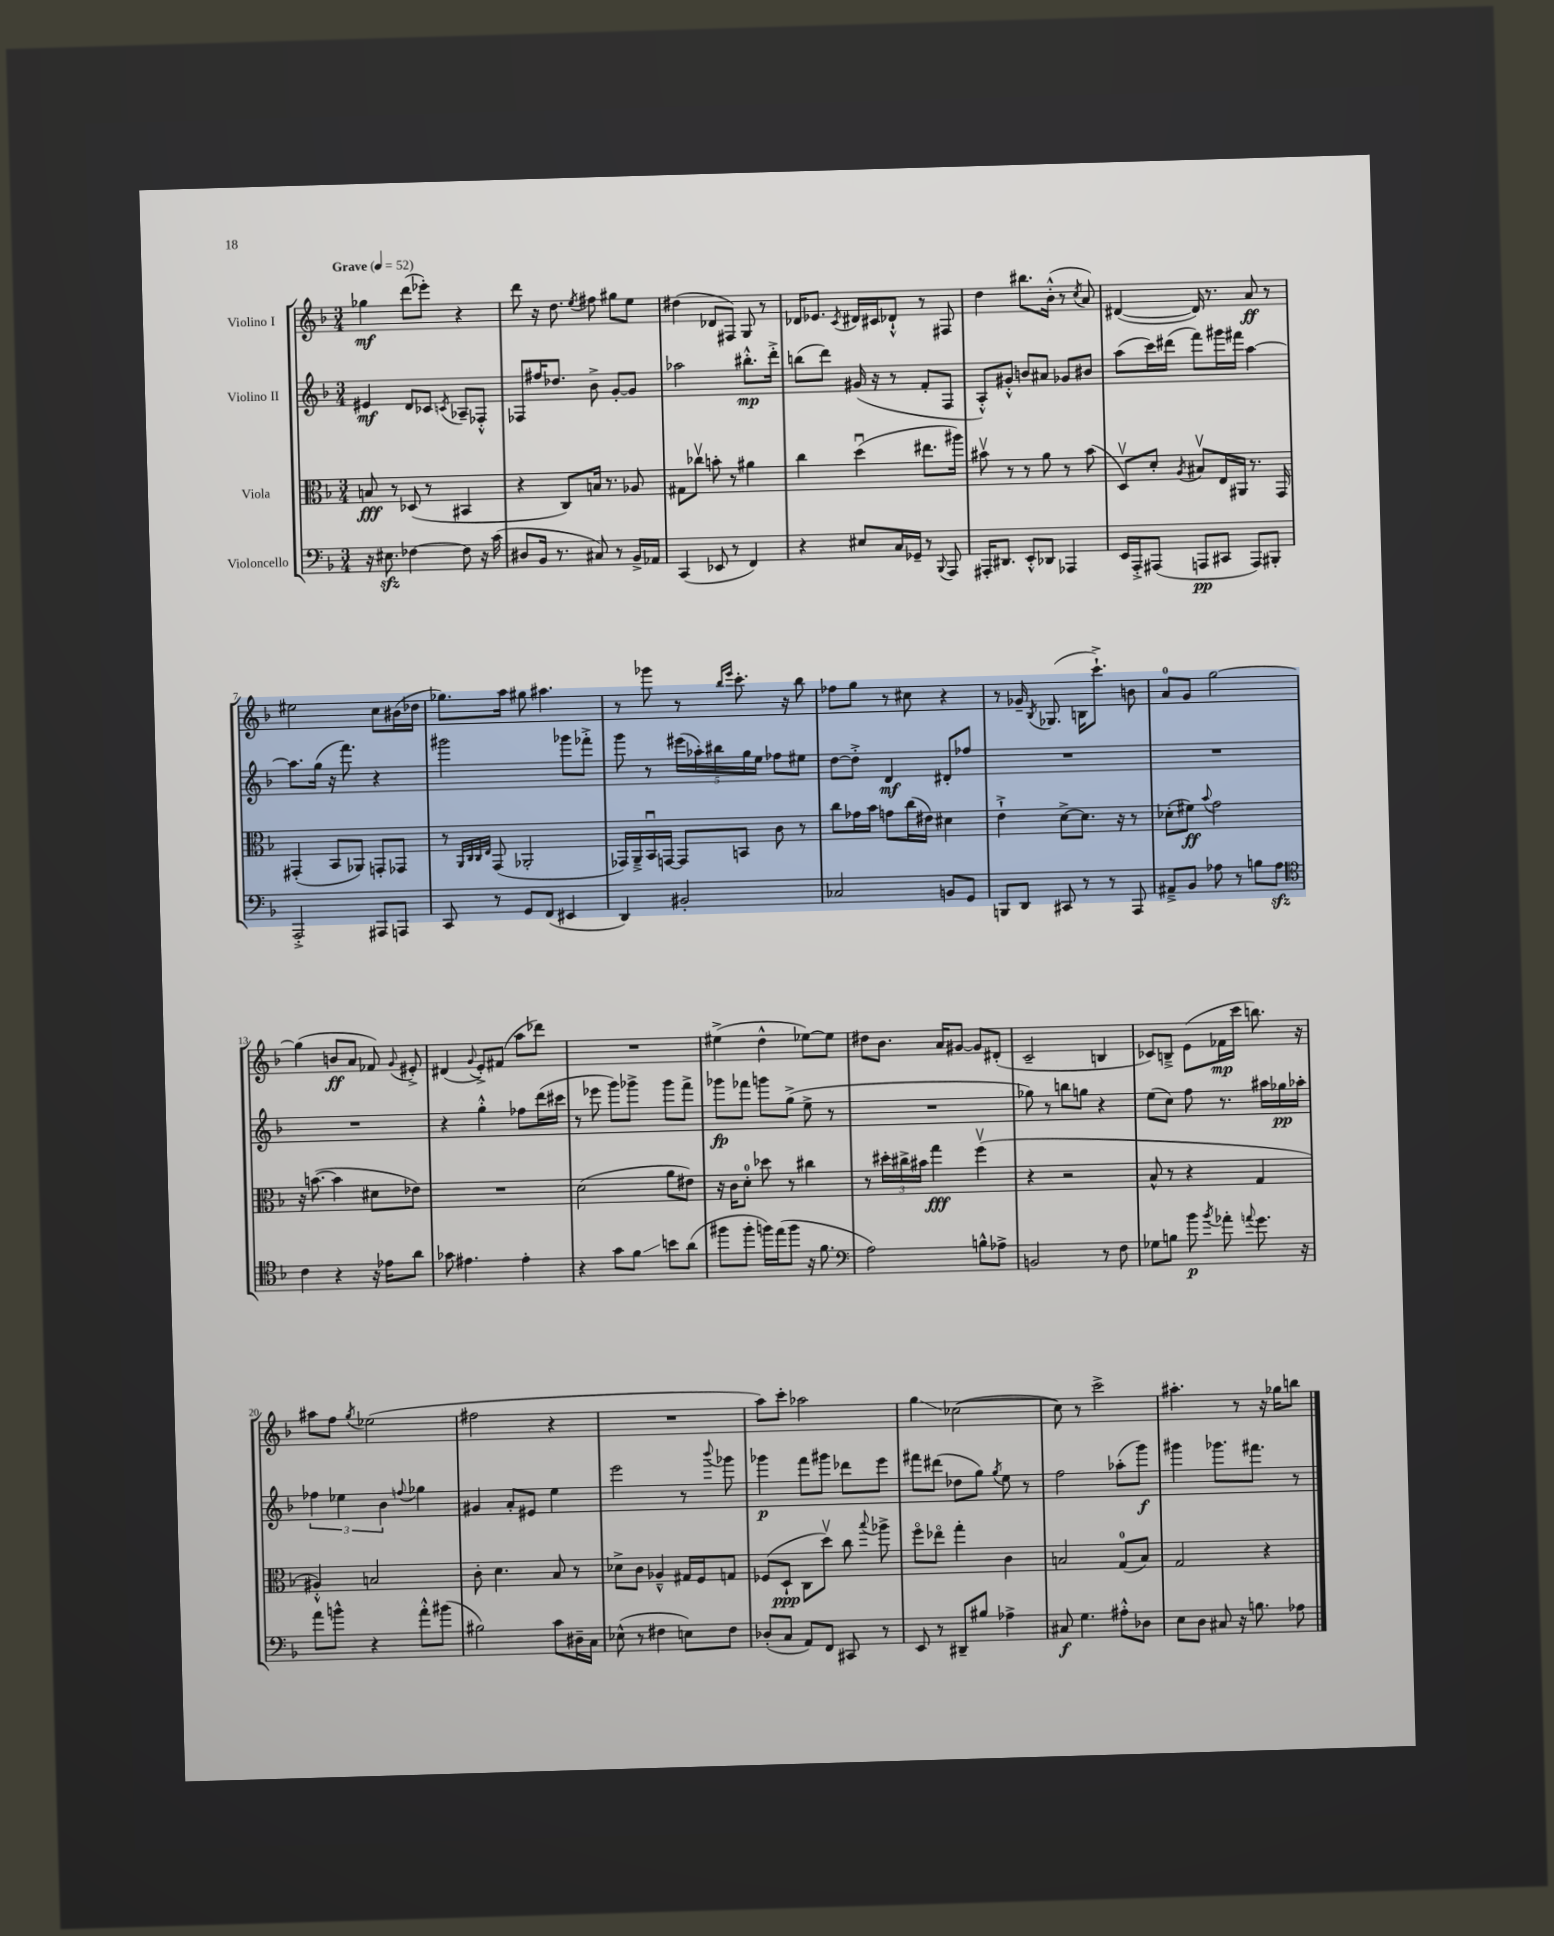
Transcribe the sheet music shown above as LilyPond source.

<<
\new StaffGroup <<
\new Staff = "s0" \with { instrumentName = "Violino I" } {
    \clef treble \key f \major \numericTimeSignature \time 3/4 \tempo "Grave" 4 = 52
    \autoBeamOff ges''4\mf d'''8[( ees'''8]-.) r4 |
    d'''8 r16 d''8. \acciaccatura { e''8 } fis''8 gis''8[ e''8] |
    dis''4( des'8[ fis8]) g8 r8 |
    des'16[ ees'8.] \acciaccatura { c'8 } dis'16[ cis'16 des'8]-!-^ r8 fis8 |
    d''4 bis''8.[ bes'16]-.-^( r8 \acciaccatura { c''8 } a'8) |
    dis'4~( dis'16) r8. a'8\ff r8 |
    eis''2 c''8[ bis'16( des''16] |
    ges''8.[) a''16] gis''8 ais''4. |
    r8 ges'''8 r8 \grace { bes''16[ e'''16] } c'''8.-. r16 bes''8 |
    fes''8[ g''8] r8 cis''8 r4 |
    r8 ges'16-- \acciaccatura { bes8 } ges8.( b16[ c'''8.]-!->) b'8 |
    a'8[-0 g'8] g''2~ |
    g''4( b'8[\ff a'8] fes'8) \appoggiatura { g'8 } eis'8-.-> |
    dis'4( \appoggiatura { g'8 } e'8[-.->) fis'8]( a''8[ des'''8]) |
    R2. |
    eis''4->( d''4-^ ees''8[~) ees''8] |
    dis''8[ bes'8.] a'16[ gis'8]~ gis'8[ dis'8]-.( |
    c'2-- b4 |
    ces'8[) b8]---> e'8[( fes'16\mp c'''16] b''8.) r16 |
    ais''8[ f''8] \acciaccatura { g''8 } ees''2( |
    fis''2 r4 |
    R2. |
    a''8[) c'''8]-. aes''2 |
    g''4\glissando ces''2~( |
    ces''8) r8 c'''2-> |
    ais''4.-. r8 r16 ges''16[ b''8] \bar "|." |
}
\new Staff = "s1" \with { instrumentName = "Violino II" } {
    \clef treble \key f \major \numericTimeSignature \time 3/4
    \autoBeamOff eis'4\mf d'8[ ces'8] \acciaccatura { c'8 } aes8[-- fes8]-.-^ |
    fes8[ fis''16 des''8.] bes'8-> g'8[~-. g'8] |
    aes''2 bis''8.[-.-^\mp d'''16]-.-> |
    b''8[( d'''8]) gis'16( r16 r8 f'8[-. f8] |
    a8[-.-^) gis'8]-.-^ b'8[ ais'8] ges'8[ bis'8] |
    a''8[( c'''16) dis'''16]( f'''8[) gis'''16 fis'''16] a''4~ |
    a''8.[ g''16]( r16 f'''8.) r4 |
    gis'''2 ges'''8[ fes'''8]-.-> |
    g'''8 r8 \tuplet 5/4 { eis'''16[( aes''16-.) bis''16 g''16 e''16] } fes''8[ eis''8] |
    d''8[~ d''8]-.-> d'4\mf dis'8[-. fes''8] |
    R2. |
    R2. |
    R2. |
    r4 g''4-.-^ fes''8[ d'''16( cis'''16] |
    r8 ees'''8 g'''8[) ges'''8]-> ges'''8[ f'''8]-> |
    ges'''8[\fp fes'''8] g'''8[ g''8]->( e''8-> r8 |
    R2. |
    ges''8) r8 b''8[ g''8] r4 |
    e''8[( c''8]) f''8 r8. ais''16[ ges''16\pp aes''16]-. |
    \tuplet 3/2 { fes''4 ees''4 bes'4 } \appoggiatura { f''8 } ges''4 |
    gis'4 a'8[-. eis'8] e''4 |
    e'''2 r8 \appoggiatura { bes'''8 } ges'''8 |
    ges'''4\p f'''8[ gis'''8] des'''8[ e'''8] |
    fis'''8[ dis'''8]( des''8[ g''8]) \acciaccatura { g''8 } e''8 r8 |
    f''2 aes''8[-.( g'''8]\f) |
    gis'''4 ges'''8.[ fis'''8.] r8 \bar "|." |
}
\new Staff = "s2" \with { instrumentName = "Viola" } {
    \clef alto \key f \major \numericTimeSignature \time 3/4
    \autoBeamOff b8\fff r8 des8( r8 bis,4 |
    r4 c8[) b16] r8. aes8 |
    gis8[ ces''8]\upbow b'8-. r8 ais'4 |
    c''4 d''4\downbow( eis''8.[ ais''16]) |
    bis'8\upbow r8 r8 a'8 r8 bis'8( |
    d8[\upbow) d'8]-. \acciaccatura { a8 } bis8[\upbow e16 ais,16] r8. g,16 |
    gis,4-.( bes,8[ aes,8]) g,8[-. ges,8] |
    r8 \grace { a,32[ c32 c32 e32] } g,8( aes,2-. |
    ges,16[) a,16---> bes,16\downbow g,16]~ g,8[ b,8] c'8 r8 |
    c''8[ ges'16 bes'16] g'8[ c''16( eis'16]) dis'4 |
    e'4-!-> d'8[~-> d'8.] r16 r8 |
    des'8[-.( fis'8]\ff) \appoggiatura { bes'8 } g'2 |
    r16 b'8.~( b'4 dis'8[ ees'8]) |
    R2. |
    d'2( a'8[ eis'8]) |
    r16 c'16[ d'8]-0-. des''8 r8 cis''4 |
    r8 \tuplet 3/2 { dis''16[-. cis''16-> bis'16] } g''4\fff f''4\upbow( |
    r4 r2 |
    bes8-^ r8 r4 g4 |
    ais4-.-^) b2 |
    c'8-. d'4. bes8 r8 |
    des'8[-> c'8] aes4---^ gis16[ f16 g8] |
    fes8[( d8]-!\ppp c8[ d''8]\upbow) c''8 \appoggiatura { bes''8 } aes''8-> |
    f''8[\flageolet ees''8]\flageolet g''4-. c'4 |
    b2 g8[-0( b8]) |
    g2 r4 \bar "|." |
}
\new Staff = "s3" \with { instrumentName = "Violoncello" } {
    \clef bass \key f \major \numericTimeSignature \time 3/4
    \autoBeamOff r16 eis8.\sfz fes4~ fes8 r16 c'16( |
    dis8[ bes,16] r8. cis8) r8 bes,16[-> aes,16] |
    c,4( ees,8 r8 f,4) |
    r4 eis8[ c16 ges,16]-- r8 \appoggiatura { bes,,8 } a,,8 |
    ais,,16[-. dis,8.] e,8[-.-^ des,8] aes,,4 |
    e,16[ a,,16-.-> ais,,8]( a,,8[\pp cis,8] a,,8[) bis,,8]-. |
    a,,2-.-> ais,,8[ a,,8] |
    c,8 r8 g,8[ f,8]( eis,4 |
    d,4) bis,2-. |
    ces2 b,8[ g,8] |
    b,,8[ d,8] cis,8 r8 r8 a,,8 |
    ais,8[---> bes,8] aes8 r8 b8[ aes8]\sfz |
    \clef tenor c'4 r4 r16 ees'16[ a'8] |
    ges'8 eis'4. eis'4-. |
    r4 g'8[ f'8]\glissando b'8[ a'8]( |
    fis''8[ fis''8]-. f''16[) e''16( f''8] r16 f'8. |
    \clef bass a2) b8[-^ aes8]-> |
    b,2 r8 f8 |
    ges8[ b8] bes'8\p \acciaccatura { bes'8 } aes'8-. \appoggiatura { a'8 } g'8. r16 |
    a'8[ b'8]-^ r4 a'8[-.-^ bis'8]( |
    bis2) c'8[ dis16-- c16] |
    ees8-^( r8 fis4 e8[) fis8] |
    des8[-.( c8] a,8[) f,8] cis,8 r8 |
    e,8 r8 dis,8[-- bis8] aes4-> |
    cis8\f g4. ais8[-.-^ des8] |
    e8[ d8] cis8 r16 b8. aes8 \bar "|." |
}
>>
>>
